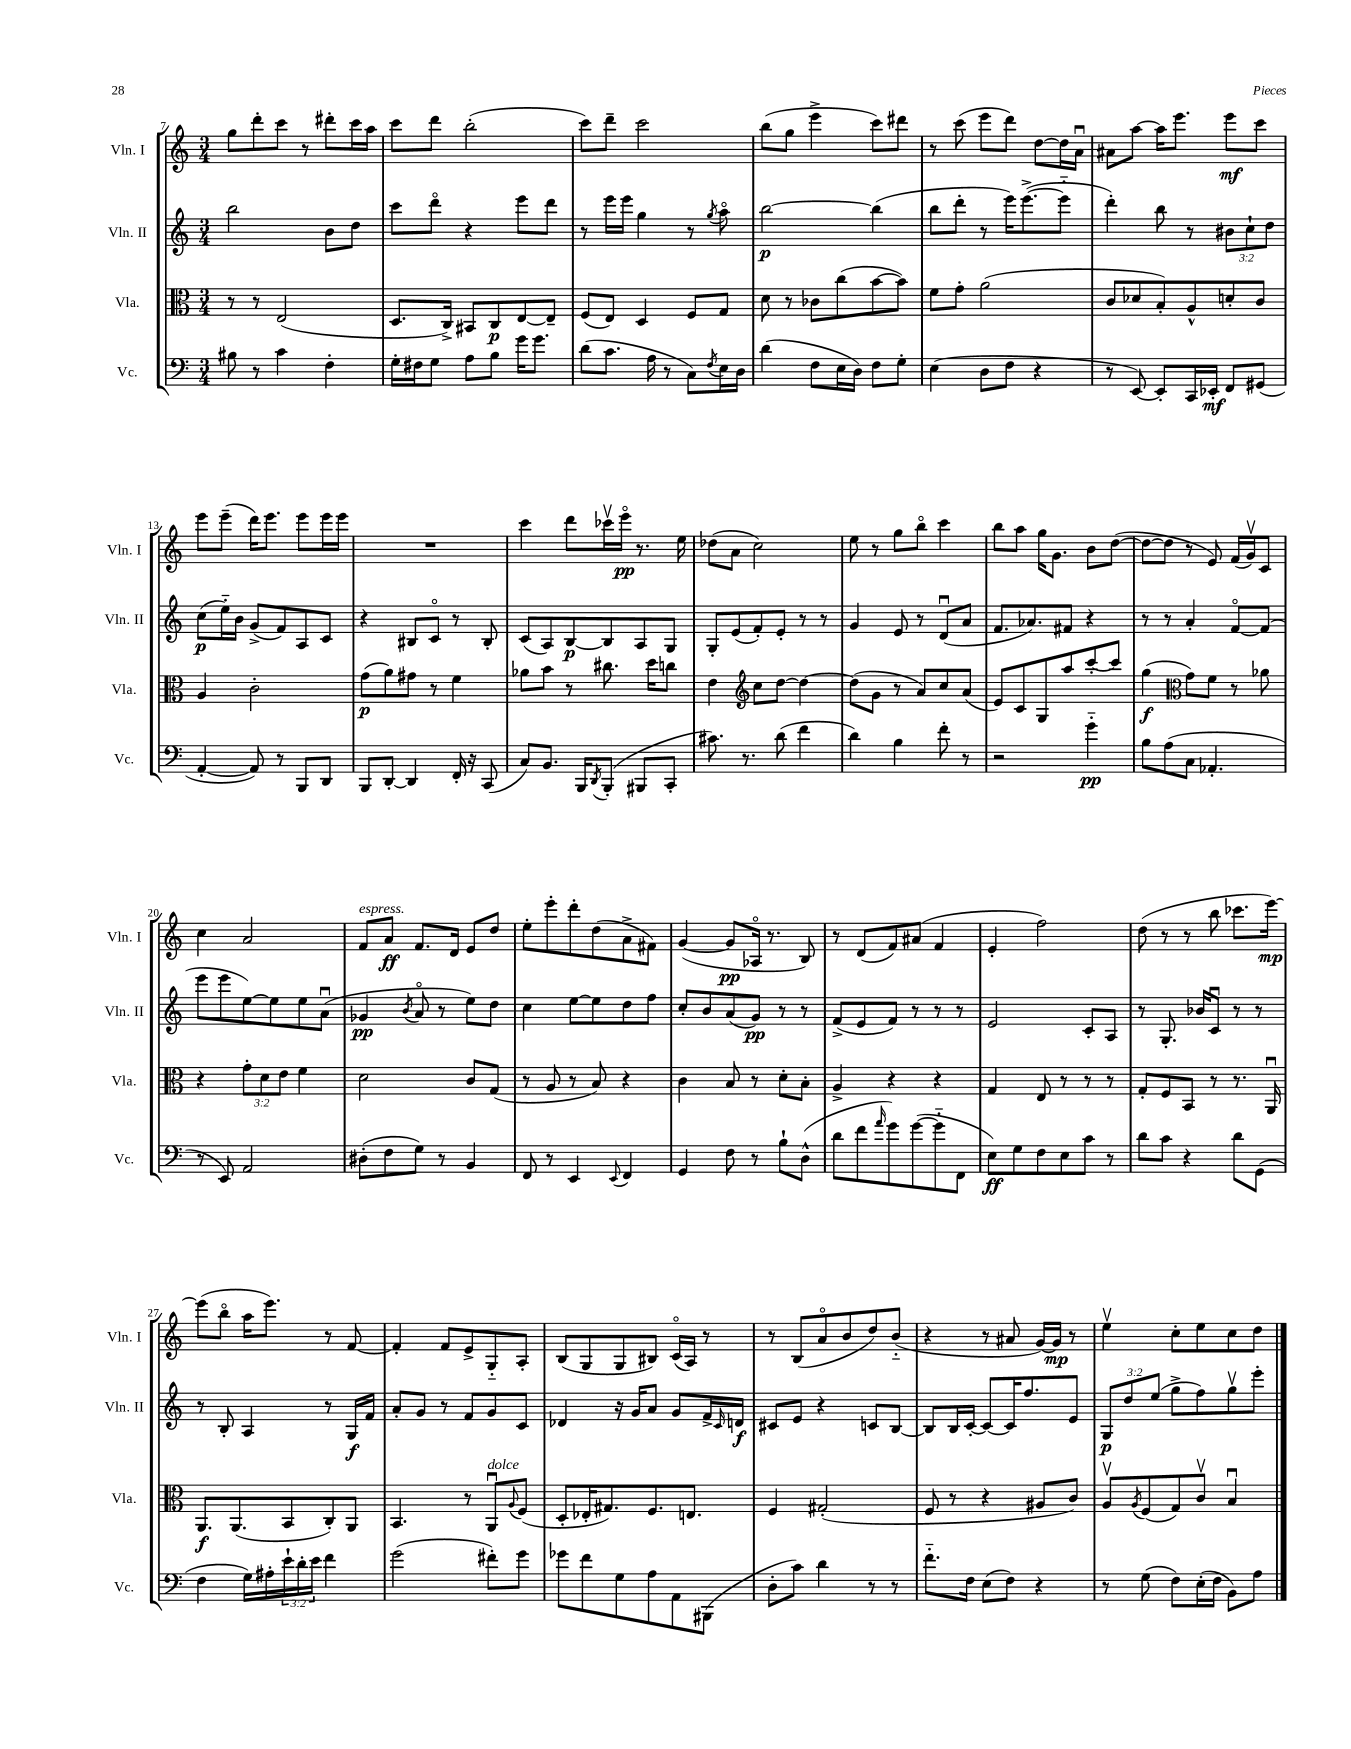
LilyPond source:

<<
\new StaffGroup <<
\new Staff = "s0" \with { instrumentName = "Vln. I" shortInstrumentName = "Vln. I" } {
    \clef treble \key c \major \numericTimeSignature \time 3/4
    g''8 d'''8-. c'''8 r8 dis'''8-. c'''16 a''16 |
    c'''8 d'''8 b''2-.( |
    c'''8) d'''8-- c'''2 |
    b''8( g''8 e'''4-> c'''8) dis'''8 |
    r8 c'''8( e'''8 d'''8) d''8~ d''16 a'16\downbow |
    ais'8 a''8~ a''16 e'''8. e'''8\mf c'''8 |
    e'''8 e'''8--( d'''16) e'''8. e'''8 e'''16 e'''16 |
    R2. |
    c'''4 d'''8 ces'''16\upbow e'''16\flageolet\pp r8. e''16 |
    des''8( a'8 c''2) |
    e''8 r8 g''8 b''8\flageolet c'''4 |
    b''8 a''8 g''16 g'8. b'8 d''8~( |
    d''8~ d''8 r8 e'8) f'16( g'16\upbow) c'8 |
    c''4 a'2 |
    f'8^\markup { \italic "espress." } a'8\ff f'8. d'16 e'8 d''8 |
    e''8-. e'''8-. d'''8-. d''8( a'8-> fis'8) |
    g'4~( g'8\pp aes16\flageolet r8. b8) |
    r8 d'8( f'8) ais'8( f'4 |
    e'4-. f''2) |
    d''8( r8 r8 b''8 ces'''8. e'''16~\mp) |
    e'''8( b''8\flageolet a''16 e'''8.) r8 f'8~ |
    f'4-. f'8 e'8-> g8-_ a8-. |
    b8( g8 g8 bis8) c'16\flageolet( a16) r8 |
    r8 b8( a'8\flageolet b'8 d''8) b'8-_( |
    r4 r8 ais'8 g'16~) g'16\mp r8 |
    e''4\upbow c''8-. e''8 c''8 d''8 \bar "|." |
}
\new Staff = "s1" \with { instrumentName = "Vln. II" shortInstrumentName = "Vln. II" } {
    \clef treble \key c \major \numericTimeSignature \time 3/4 \override Staff.TupletNumber.text = #tuplet-number::calc-fraction-text
    b''2 b'8 d''8 |
    c'''8 d'''8\flageolet r4 e'''8 d'''8 |
    r8 e'''16 e'''16 g''4 r8 \acciaccatura { g''8 } a''8\flageolet |
    b''2~\p b''4( |
    b''8 d'''8-. r8 e'''16) e'''8.~->( e'''8-_ |
    d'''4-.) b''8 r8 \tuplet 3/2 { bis'8 c''8-! d''8 } |
    c''8\p( e''16-_) b'16 g'8->( f'8) a8 c'8 |
    r4 bis8 c'8\flageolet r8 bis8-. |
    c'8( a8) b8~\p b8 a8 g8 |
    g8-. e'8( f'8-.) e'8-. r8 r8 |
    g'4 e'8 r8 d'8\downbow( a'8 |
    f'8. aes'8.) fis'8 r4 |
    r8 r8 a'4-. f'8~\flageolet f'8( |
    e'''8 e'''8 e''8~) e''8 e''8 a'8\downbow( |
    ges'4\pp \acciaccatura { b'8 } a'8\flageolet r8 e''8) d''8 |
    c''4 e''8~ e''8 d''8 f''8 |
    c''8-. b'8 a'8( g'8\pp) r8 r8 |
    f'8->( e'8 f'8) r8 r8 r8 |
    e'2 c'8-. a8 |
    r8 g8.-. bes'16 c'8\downbow r8 r8 |
    r8 b8-. a4 r8 g16\f f'16 |
    a'8-. g'8 r8 f'8 g'8 c'8 |
    des'4 r16 g'16 a'8 g'8 f'16-> \grace { c'16 } d'16\f |
    cis'8 e'8 r4 c'8 b8~ |
    b8 b16 c'16~-. c'8~ c'16 f''8. e'8 |
    \tuplet 3/2 { g8\p d''8 e''8( } g''8-> f''8) g''8\upbow e'''8-. \bar "|." |
}
\new Staff = "s2" \with { instrumentName = "Vla." shortInstrumentName = "Vla." } {
    \clef alto \key c \major \numericTimeSignature \time 3/4 \override Staff.TupletNumber.text = #tuplet-number::calc-fraction-text
    r8 r8 e2( |
    d8. c16->) bis,8 c8\p e8~ e8-- |
    f8( e8) d4 f8 g8 |
    d'8 r8 ces'8 c''8( b'8~ b'8) |
    f'8 g'8-. a'2( |
    c'8 des'8 b8-.) a8-^ d'8-. c'8 |
    a4 c'2-. |
    g'8\p( a'8) gis'8 r8 f'4 |
    aes'8 b'8 r8 cis''8. d''16 c''8 |
    e'4 \clef treble c''8 d''8~ d''4~ |
    d''8( g'8 r8 a'8) c''8 a'8( |
    e'8) c'8 g8 a''8 c'''8~-. c'''8 |
    g''4\f( \clef alto g'8) f'8 r8 aes'8 |
    r4 \tuplet 3/2 { g'8-. d'8 e'8 } f'4 |
    d'2 c'8 g8( |
    r8 a8 r8 b8) r4 |
    c'4 b8 r8 d'8-. b8-. |
    a4-> r4 r4 |
    g4 e8 r8 r8 r8 |
    g8-. f8 b,8 r8 r8. a,16\downbow |
    a,8.\f a,8.( b,8 c8-.) a,8 |
    b,4. r8 a,8\downbow^\markup { \italic "dolce" } \appoggiatura { a8 } f8( |
    d8-. ees16-. gis8.) f8. e8. |
    f4 gis2-.( |
    f8 r8 r4 ais8 c'8) |
    a8\upbow \acciaccatura { a8 } f8( g8) c'8\upbow b4\downbow \bar "|." |
}
\new Staff = "s3" \with { instrumentName = "Vc." shortInstrumentName = "Vc." } {
    \clef bass \key c \major \numericTimeSignature \time 3/4 \override Staff.TupletNumber.text = #tuplet-number::calc-fraction-text
    bis8 r8 c'4 f4-. |
    g16-. fis16 g8 a8 b8 g'16 g'8. |
    d'8( c'8. a16 r8 c8) \acciaccatura { f8 } e16 d16 |
    d'4( f8 e16 d16) f8 g8-. |
    e4( d8 f8 r4 |
    r8 e,8~) e,8-. c,16 ees,16-.\mf f,8 gis,8( |
    a,4~-. a,8) r8 b,,8 d,8 |
    b,,8 d,8~-. d,4 f,16-. r16 c,8( |
    c8) b,8. b,,16 \acciaccatura { d,8 } b,,8-.( bis,,8 c,8-. |
    cis'8.) r8. d'8( f'4 |
    d'4) b4 f'8-. r8 |
    r2 g'4-_\pp |
    b8 a8( c8 aes,4.-. |
    r8 e,8) a,2 |
    dis8-.( f8 g8) r8 b,4 |
    f,8 r8 e,4 \appoggiatura { e,8 } f,4 |
    g,4 f8 r8 b8-! d8-^( |
    d'8 f'8 \grace { a'16 } g'8) g'8~( g'8-_ f,8 |
    e8\ff) g8 f8 e8 c'8 r8 |
    d'8 c'8 r4 d'8 g,8( |
    f4 g16) ais16-. \tuplet 3/2 { e'16-! d'16-. e'16 } f'4 |
    g'2( fis'8-.) g'8 |
    ges'8 f'8 g8 a8 a,8 bis,,8( |
    d8-. c'8) d'4 r8 r8 |
    f'8.-_ f16 e8( f8) r4 |
    r8 g8( f8) e16-.( f16 b,8) a8 \bar "|." |
}
>>
>>
\layout { \context { \Score currentBarNumber = #7 } }
